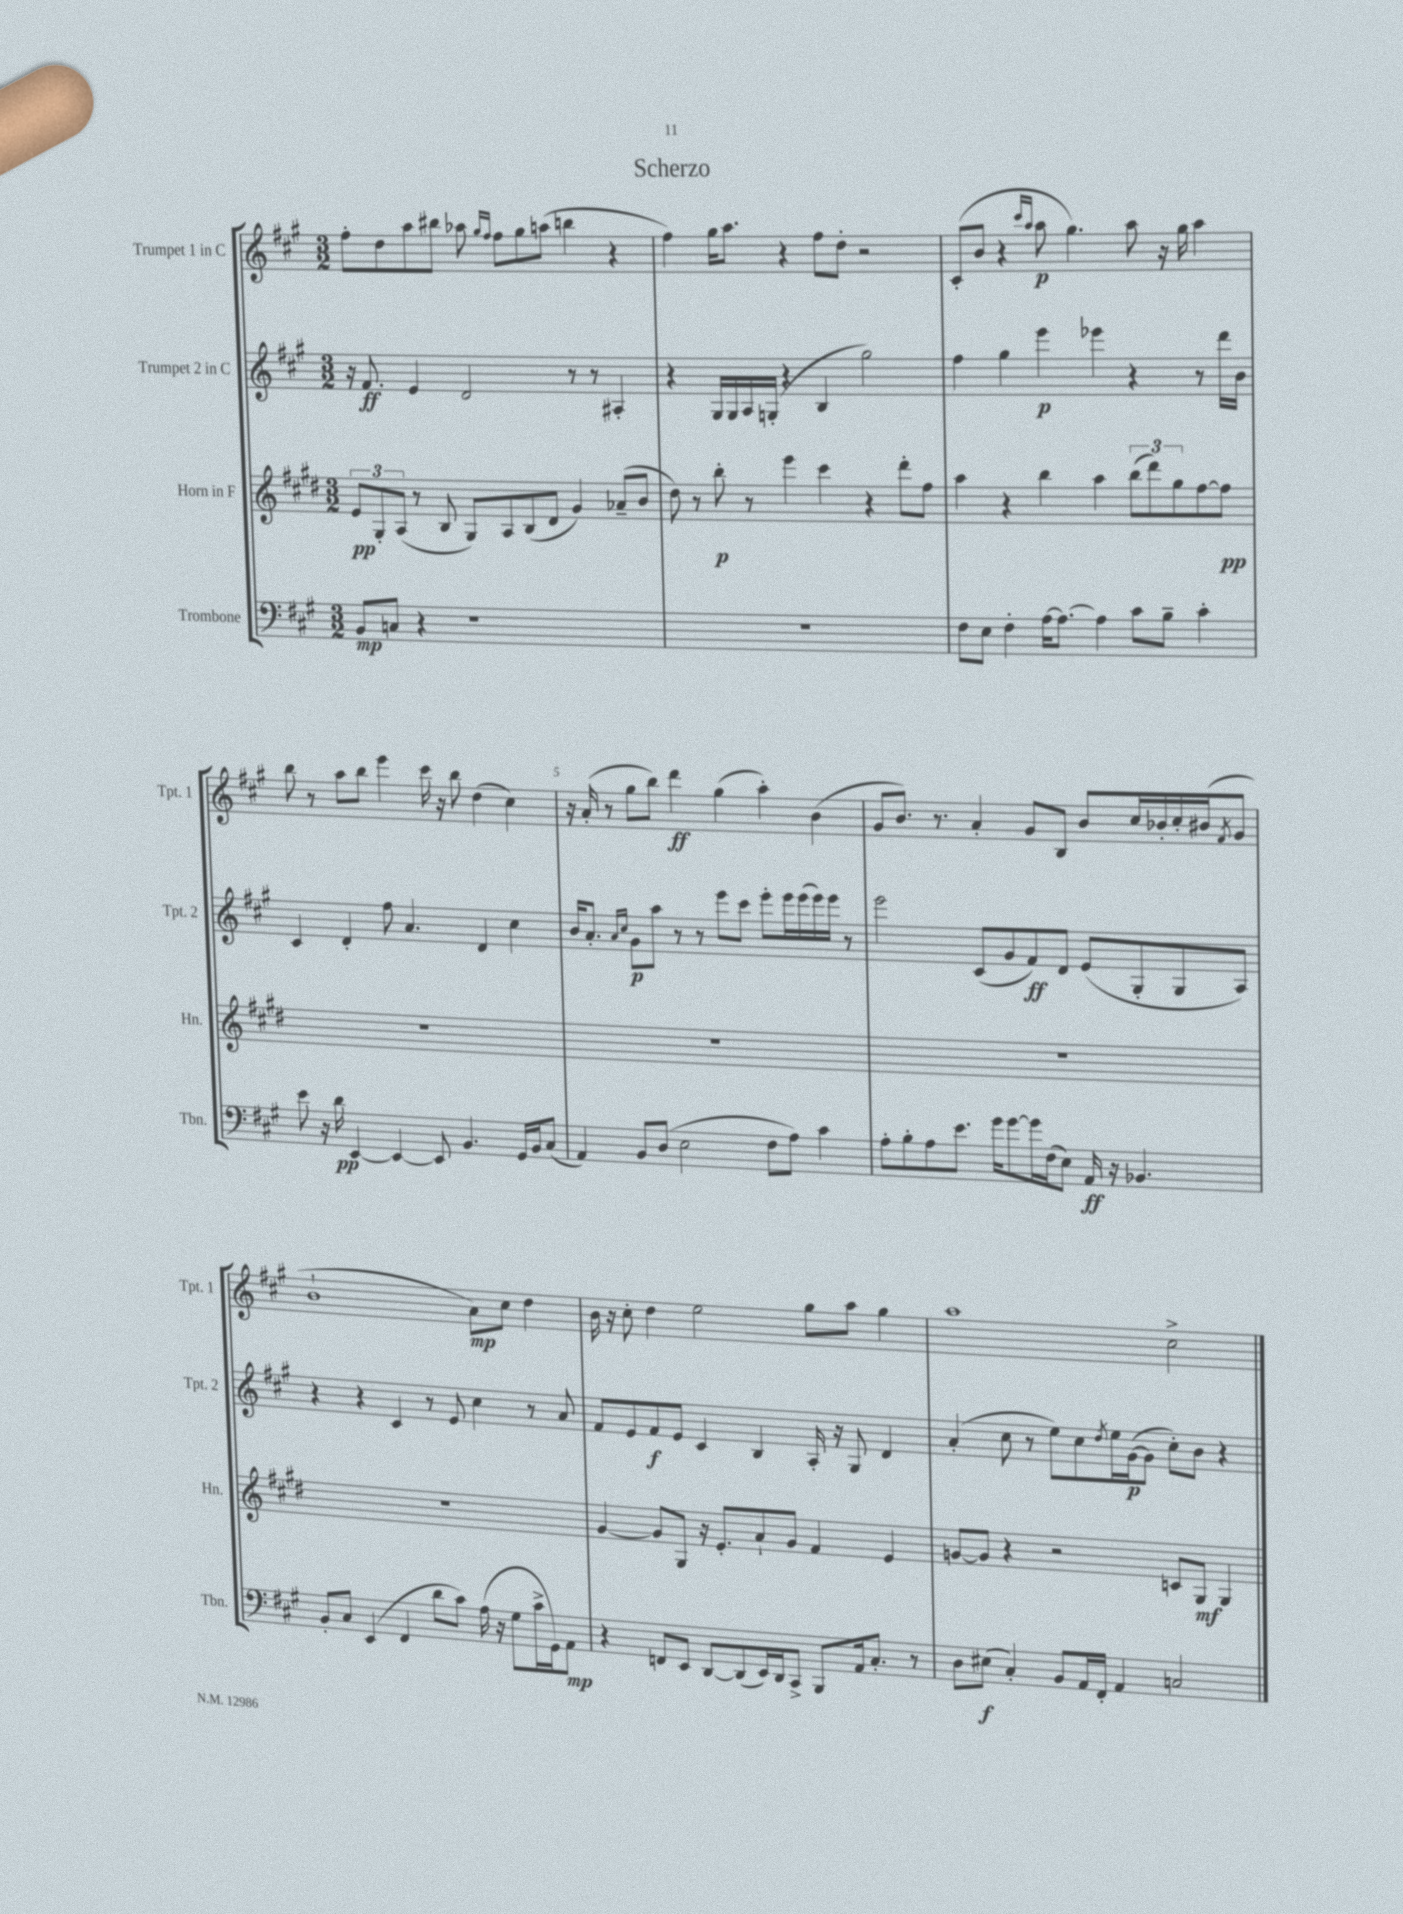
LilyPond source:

\header { title = "Scherzo" }
<<
\new StaffGroup <<
\new Staff = "s0" \with { instrumentName = "Trumpet 1 in C" shortInstrumentName = "Tpt. 1" } {
    \clef treble \key a \major \numericTimeSignature \time 3/2
    fis''8-. d''8 a''8 bis''8 aes''8 \grace { gis''16 fis''16 } fis''8 gis''8 a''8( b''4 r4 |
    fis''4) gis''16 a''8. r4 fis''8 d''8-. r2 |
    cis'8-.( b'8 r4 \grace { cis'''16 a''16 } a''8\p gis''4.) a''8 r16 gis''16 a''4 |
    b''8 r8 a''8 b''8 e'''4 cis'''16 r16 b''8 d''4( cis''4) |
    r16 a'16-.( r8 gis''8 b''8) d'''4\ff gis''4( a''4-.) b'4( |
    gis'8 b'8.) r8. a'4-. gis'8 b8 b'8 cis''16 bes'16-. cis''16-. bis'16( \acciaccatura { fis'8 } gis'8 |
    b'1-! a'8\mp) cis''8 d''4 |
    b'16 r16 cis''8-. d''4 e''2 gis''8 a''8 gis''4 |
    a''1 cis''2-> \bar "|." |
}
\new Staff = "s1" \with { instrumentName = "Trumpet 2 in C" shortInstrumentName = "Tpt. 2" } {
    \clef treble \key a \major \numericTimeSignature \time 3/2
    r16 fis'8.\ff e'4 d'2 r8 r8 ais4-. |
    r4 gis16 gis16 a16 g16-.( r4 b4 gis''2) |
    fis''4 gis''4 e'''4\p ees'''4 r4 r8 d'''16 b'16 |
    cis'4 d'4-. fis''8 a'4. d'4 cis''4 |
    b'16 a'8.-. \grace { a'16 cis''16 } gis'8\p a''8 r8 r8 e'''8 cis'''8 e'''8-. e'''16 e'''16( e'''16) e'''16 r8 |
    e'''2 cis'8( gis'8 fis'8\ff) d'8 e'8( gis8-. gis8 a8) |
    r4 r4 cis'4 r8 e'8 cis''4 r8 a'8 |
    fis'8 e'8 fis'8\f e'8 cis'4 b4 a16-. r16 gis8 d'4 |
    a'4-.( cis''8 r8 e''8) cis''8 \acciaccatura { d''8 } e''16 gis'16~\p( gis'8 cis''8-.) b'8 r4 \bar "|." |
}
\new Staff = "s2" \with { instrumentName = "Horn in F" shortInstrumentName = "Hn." } {
    \clef treble \key e \major \numericTimeSignature \time 3/2
    \tuplet 3/2 { e'8\pp gis8-. a8( } r8 b8 gis8) a8 b8( dis'8 gis'4) aes'8--( b'8 |
    dis''8) r8 b''8-.\p r8 e'''4 cis'''4 r4 dis'''8-. fis''8 |
    a''4 r4 b''4 a''4 \tuplet 3/2 { b''8( dis'''8) gis''8 } fis''8~ fis''8\pp |
    R1. |
    R1. |
    R1. |
    R1. |
    gis'4~ gis'8 gis8 r16 e'8.-. a'8-! gis'8 fis'4 e'4 |
    g'8~ g'8 r4 r2 c'8 gis8\mf gis4 \bar "|." |
}
\new Staff = "s3" \with { instrumentName = "Trombone" shortInstrumentName = "Tbn." } {
    \clef bass \key a \major \numericTimeSignature \time 3/2
    b,8\mp c8 r4 r1 |
    R1. |
    fis8 e8 fis4-. a16~ a8.~ a4 cis'8 b8-- cis'4-. |
    e'8 r16 d'16\pp e,4~ e,4~ e,8 b,4. gis,16 b,16 cis8( |
    a,4) b,8 d8( e2 fis8 a8) cis'4 |
    a8-. b8-. a8 e'8. gis'16 gis'8~ gis'16 fis16( e8) a,16\ff r16 bes,4. |
    b,8-. cis8 e,4( fis,4 d'8 cis'8) a16( r16 gis8 cis'16-> gis,16) a,8\mp |
    r4 f,8 e,8 d,8~ d,8( e,16) d,16 cis,8-> b,,8 a,16 cis8.-. r8 |
    d8 eis8\f( cis4-.) b,8 a,16 fis,16-. a,4 c2 \bar "|." |
}
>>
>>
\layout { \context { \Score \override BarNumber.break-visibility = ##(#f #t #t) barNumberVisibility = #(every-nth-bar-number-visible 5) } }
